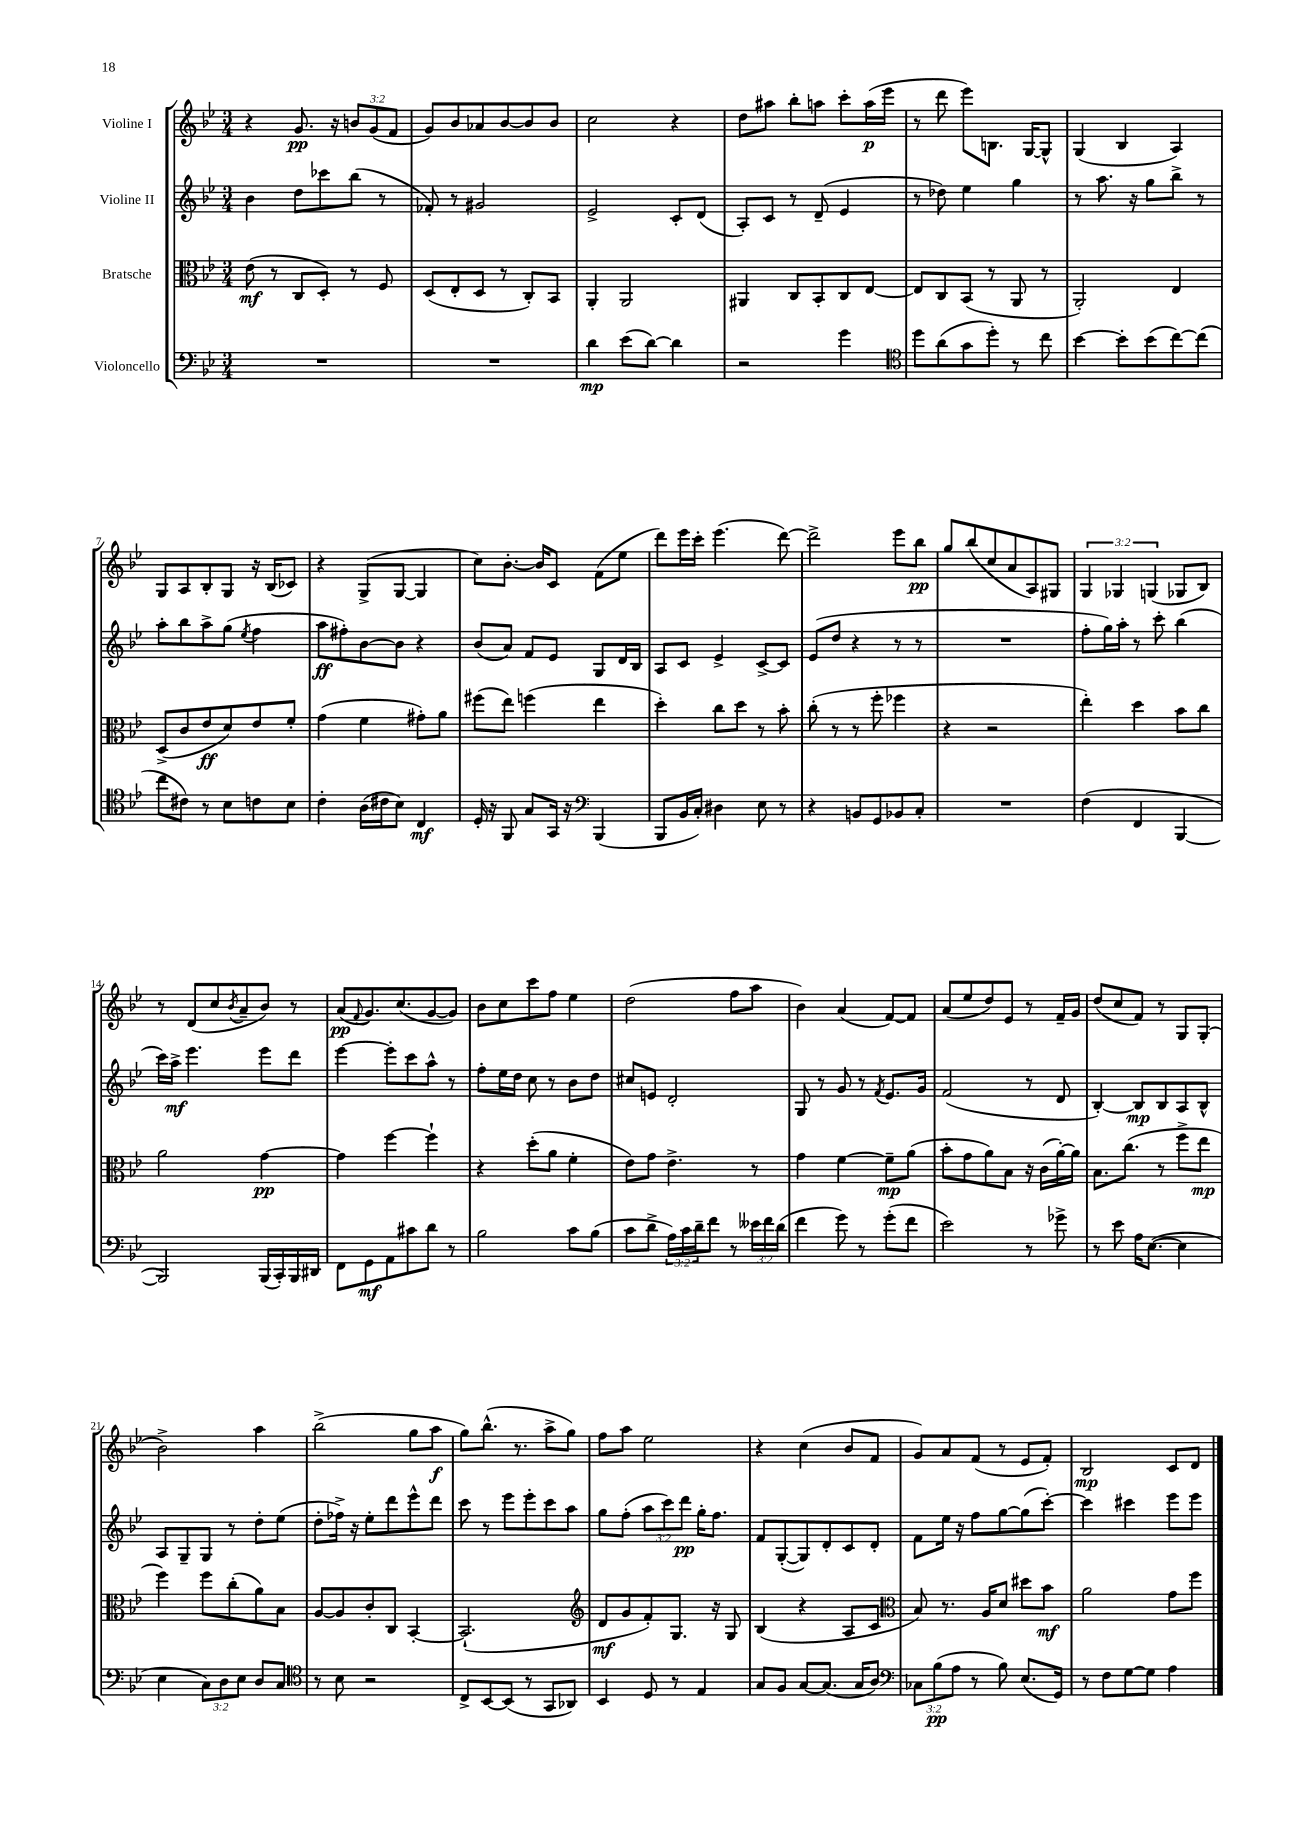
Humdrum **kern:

**kern	**kern	**kern	**kern
*staff4	*staff3	*staff2	*staff1
*clefF4	*clefC3	*clefG2	*clefG2
*k[b-e-]	*k[b-e-]	*k[b-e-]	*k[b-e-]
*M3/4	*M3/4	*M3/4	*M3/4
2.r	(8e-	4b-	4r
.	8r	.	.
.	8C	8dd	8.g
.	8D')	8ccc-	.
.	.	.	16r
.	8r	(8bb-	12b
.	.	.	(12g
.	8F	8r	.
.	.	.	12f
=	=	=	=
2.r	(8D	8f-')	8g)
.	8E-'	8r	8b-
.	8D	2g#	8a-
.	8r	.	[8b-
.	8C')	.	8b-]
.	8BB-	.	8b-
=	=	=	=
4d	4AA'	2e-^	2cc
(8e-	2AA	.	.
[8d)	.	.	.
4d]	.	8c'	4r
.	.	(8d	.
=	=	=	=
2r	4AA#	8A')	8dd
.	.	8c	8aa#
.	8C	8r	8bb-'
.	8BB-'	(8d~	8aa
4g	8C	4e-	8ccc'
.	[8E-	.	(16aa
.	.	.	16eee-
=	=	=	=
*clefC4	*	*	*
8dd	8E-]	8r	8r
(8a	8C	8dd-)	8ddd
8g	(8BB-	4ee-	8eee-)
8dd')	8r	.	8.B
8r	8AA	4gg	.
.	.	.	[16G
8cc	8r	.	8G^^]
=	=	=	=
[4b-	2AA')	8r	(4G
.	.	8.aa	.
8b-']	.	.	4B-
.	.	16r	.
(8b-	.	8gg	.
[8cc)	4E-	8bb-^	4A)
(8cc]	.	8r	.
=	=	=	=
8cc	(8D^	8aa'	8G
8c#)	8c	8bb-	8A
8r	8e-	8aa^	8B-'
8B-	8d)	(8gg	8G
.	.	8qee-	.
8c	8e-	4ff	16r
.	.	.	(16B-
8B-	8f'	.	8c-)
=	=	=	=
4c'	(4g	8aa	4r
.	.	8ff#')	.
(16A	4f	[8b-	(8G^
16c#	.	.	.
8B-)	.	8b-]	[8G
4C	8g#')	4r	4G]
.	8a	.	.
=	=	=	=
16D'	(8ff#	(8b-	8cc)
16r	.	.	.
8FF	8ee-)	8a)	[8.b-'
8G	(4ff	8f	.
.	.	.	16b-]
16GG	.	8e-	8c
16r	.	.	.
*clefF4	*	*	*
(4BBB-	4ee-	8G	(8f
.	.	16d	8ee-
.	.	16B-	.
=	=	=	=
8BBB-	4dd')	8A	8ddd)
16BB-	.	8c	16eee-
16C')	.	.	16ccc'
4D#	8cc	4e-^	(4.eee-
.	8dd	.	.
8E-	8r	[8c^	.
8r	8b-'	8c]	[8ddd)
=	=	=	=
4r	(8cc'	(8e-	2ddd^]
.	8r	8dd	.
8BB	8r	4r	.
8GG	8ff'	.	.
8BB-	4ff-	8r	8eee-
8C'	.	8r	8bb-
=	=	=	=
2.r	4r	2.r	8gg
.	.	.	(8bb-
.	2r	.	8cc
.	.	.	8a
.	.	.	8A)
.	.	.	8G#
=	=	=	=
(4F	4ee-')	8ff'	6G
.	.	16gg)	.
.	.	.	6G-
.	.	16aa'	.
4FF	4dd	8r	.
.	.	.	(6G
.	.	8ccc'	.
[4BBB-	8b-	(4bb-	8G-
.	8cc	.	8B-)
=	=	=	=
2BBB-])	2a	16ccc)	8r
.	.	16aa^	.
.	.	4.eee-	(8d
.	.	.	8cc
.	.	.	8qb-
.	.	.	8a~
(16BBB-	[4g	8eee-	8b-)
16CC')	.	.	.
16BBB-	.	8ddd	8r
16DD#	.	.	.
=	=	=	=
8FF	4g]	[4eee-	(8a
.	.	.	8qqf
8GG	.	.	8.g)
8AA	[4ff	8eee-']	.
.	.	.	(8.cc
8c#	.	8ccc	.
8d	4ff`]	8aa^^	[8g
8r	.	8r	8g])
=	=	=	=
2B-	4r	8ff'	8b-
.	.	16ee-	8cc
.	.	16dd	.
.	(8dd'	8cc	8ccc
.	8a	8r	8ff
8c	4f'	8b-	4ee-
(8B-	.	8dd	.
=	=	=	=
8c	8e-)	8cc#	(2dd
8d^	8g	8e	.
24A)	4.e-^	2d'	.
24c	.	.	.
24d~	.	.	.
8f	.	.	.
8r	.	.	8ff
24e--	8r	.	8aa
24f	.	.	.
(24d	.	.	.
=	=	=	=
4f	4g	8G	4b-)
.	.	8r	.
8g)	[4f	8g	(4a
8r	.	8r	.
.	.	8qf	.
(8g'	8f~]	8.e-	[8f)
8f	(8a	.	8f]
.	.	16g	.
=	=	=	=
2e-)	8b-'	(2f	(8a
.	8g	.	8ee-
.	8a)	.	8dd)
.	8B-	.	8e-
8r	16r	8r	8r
.	(16c	.	.
8g-^	[16a')	8d	16f~
.	16a]	.	16g
=	=	=	=
8r	8.B-	[4B-')	(8dd
8e-	.	.	8cc
.	(8.cc	.	.
16A	.	8B-]	8f)
([8.E-	.	.	.
.	8r	8B-	8r
4E-]	8ff^	8A	8G
.	8ee-	8B-^^	(8G'
=	=	=	=
4E-	4ff)	8A	2b-^)
.	.	8G~	.
12C)	8ff	8G	.
12D	.	.	.
.	(8cc'	8r	.
12E-	.	.	.
8D	8a)	8dd'	4aa
8C	8B-	(8ee-	.
=	=	=	=
*clefC4	*	*	*
8r	[8A	8dd'	(2bb-^
8B-	8A]	16ff-^)	.
.	.	16r	.
2r	8c'	8ee-'	.
.	8C	8ddd	.
.	[4BB-'	8eee-^^	8gg
.	.	8ddd	8aa
=	=	=	=
8C^	(2.BB-`]	8ccc	8gg)
[8BB-	.	8r	(8.bb-^^
(8BB-]	.	8eee-	.
.	.	.	8.r
8r	.	8eee-'	.
8GG	.	8ccc	8aa^
8AA-)	.	8aa	8gg)
=	=	=	=
*	*clefG2	*	*
4BB-	8d	8gg	8ff
.	8g	(8ff'	8aa
8D	8f')	12aa	2ee-
.	.	12ccc)	.
8r	8.G	.	.
.	.	12ddd	.
4E-	.	16gg'	.
.	16r	8.ff	.
.	8G	.	.
=	=	=	=
8G	(4B-	8f	4r
8F	.	([8G'	.
[8G	4r	8G])	(4cc
(8.G]	.	8d'	.
.	8A	8c	8b-
16G	.	.	.
8A)	8c	8d'	8f
=	=	=	=
*clefF4	*clefC3	*	*
12C-	8B-)	8f	8g)
(12B-	.	.	.
.	8.r	16ee-	8a
12A	.	.	.
.	.	16r	.
8r	.	8ff	(8f
.	16A	.	.
8B-)	8d	[8gg	8r
(8.E-	8dd#	(8gg]	8e-
.	8b-	[8ccc')	8f')
16GG)	.	.	.
=	=	=	=
8r	2a	4ccc]	2B-
8F	.	.	.
[8G	.	4ccc#	.
8G]	.	.	.
4A	8g	8eee-	8c
.	8ff	8eee-	8d
==	==	==	==
*-	*-	*-	*-
